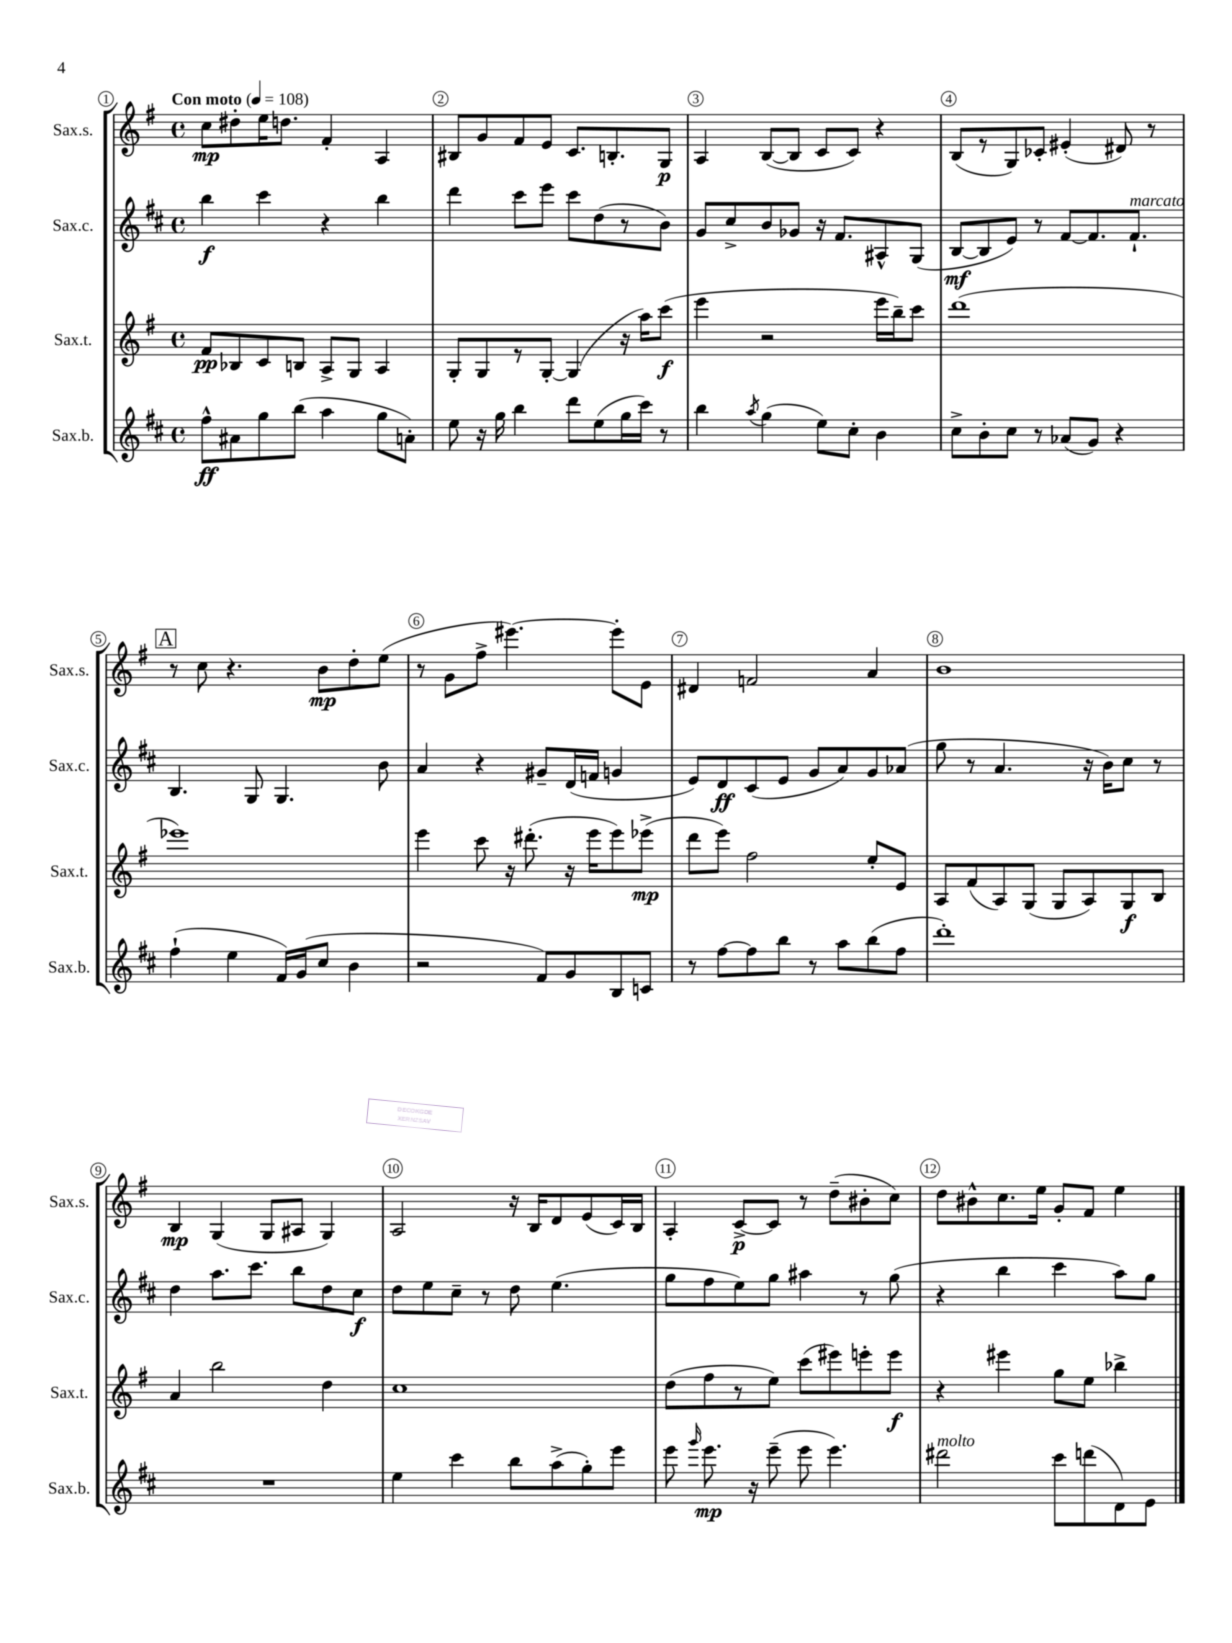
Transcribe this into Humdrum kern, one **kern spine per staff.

**kern	**dynam	**kern	**dynam	**kern	**dynam	**kern	**dynam
*part4	*part4	*part3	*part3	*part2	*part2	*part1	*part1
*staff4	*staff4	*staff3	*staff3	*staff2	*staff2	*staff1	*staff1
*I"Sax.b.	*	*I"Sax.t.	*	*I"Sax.c.	*	*I"Sax.s.	*
*I'Sax.b.	*	*I'Sax.t.	*	*I'Sax.c.	*	*I'Sax.s.	*
*clefG2	*	*clefG2	*	*clefG2	*	*clefG2	*
*k[f#c#]	*	*k[f#]	*	*k[f#c#]	*	*k[f#]	*
*M4/4	*	*M4/4	*	*M4/4	*	*M4/4	*
*met(c)	*	*met(c)	*	*met(c)	*	*met(c)	*
*MM108	*	*MM108	*	*MM108	*	*MM108	*
=1	=1	=1	=1	=1	=1	=1	=1
!	!	!	!	!	!	!LO:TX:a:B:t=Con moto	!
8ff#^^\L	ff	8f#/L	pp	4bb\	f	8cc\L	mp
8a#X\	.	8B-X/	.	.	.	8dd#X'\	.
8gg\	.	8c/	.	4ccc#\	.	16ee\K	.
.	.	.	.	.	.	8.ddn\J	.
(8bb\J	.	8Bn/J	.	.	.	.	.
4aa\	.	8A^/L	.	4r	.	4f#'/	.
.	.	8G/J	.	.	.	.	.
8gg\L	.	4A/	.	4bb\	.	4A/	.
8an'\J)	.	.	.	.	.	.	.
=2	=2	=2	=2	=2	=2	=2	=2
8ee\	.	8G'/L	.	4ddd\	.	8B#X/L	.
16r	.	8G/	.	.	.	8g/	.
16gg\	.	.	.	.	.	.	.
4bb\	.	8r	.	8ccc#\L	.	8f#/	.
.	.	[8G'/J	.	8eee\J	.	8e/J	.
8ddd\L	.	(4G/]	.	8ccc#\L	.	8.c/L	.
(8ee\	.	.	.	(8dd\	.	.	.
.	.	.	.	.	.	8.Bn'/	.
16gg\L	.	16r	.	8r	.	.	.
16ccc#\JJ)	.	16aa\KL)	.	.	.	.	.
8r	.	(8ccc\J	f	8b\J)	.	8G/J	p
=3	=3	=3	=3	=3	=3	=3	=3
4bb\	.	4eee\	.	8g/L	.	4A/	.
.	.	.	.	8cc#^/	.	.	.
8qaa/	.	.	.	.	.	.	.
(4gg\	.	2r	.	8b/	.	([8B/L	.
.	.	.	.	8g-X/J	.	8B/J]	.
8ee\L)	.	.	.	16r	.	8c/L	.
.	.	.	.	8.f#/L	.	.	.
8cc#'\J	.	.	.	.	.	8c/J)	.
4b\	.	16eee\LL	.	8A#X^^/	.	4r	.
.	.	16bb~\J)	.	.	.	.	.
.	.	8ccc\J	.	(8G/J	.	.	.
=4	=4	=4	=4	=4	=4	=4	=4
8cc#^\L	.	(1ddd	.	[8B/L	mf	(8B/L	.
8b'\	.	.	.	8B/]	.	8r	.
8cc#\J	.	.	.	8e/J)	.	8G/)	.
8r	.	.	.	8r	.	8c-X'/J	.
(8a-X/L	.	.	.	[8f#/L	.	(4e#X'/	.
8g/J)	.	.	.	8.f#/]	.	.	.
4r	.	.	.	.	.	8d#X/)	.
!	!	!	!	!LO:TX:a:i:t=marcato	!	!	!
.	.	.	.	8.f#`/J	.	.	.
.	.	.	.	.	.	8r	.
!!LO:LB:g=z
!!LO:REH:place=s1:t=A
=5	=5	=5	=5	=5	=5	=5	=5
(4ff#`\	.	1eee-X)	.	4.B/	.	8r	.
.	.	.	.	.	.	8cc\	.
4ee\	.	.	.	.	.	4.r	.
.	.	.	.	8G/	.	.	.
16f#/LL)	.	.	.	4.G/	.	.	.
(16g/J	.	.	.	.	.	.	.
8cc#/J	.	.	.	.	.	8b\L	mp
4b\	.	.	.	.	.	8dd'\	.
.	.	.	.	8b\	.	(8ee\J	.
=6	=6	=6	=6	=6	=6	=6	=6
2r	.	4eee\	.	4a/	.	8r	.
.	.	.	.	.	.	8g\L	.
.	.	8ccc\	.	4r	.	8ff#^\J	.
.	.	16r	.	.	.	[4.eee#X\)	.
.	.	(8.ddd#X'\	.	.	.	.	.
8f#/L)	.	.	.	8g#X~/L	.	.	.
8g/	.	16r	.	(16d/L	.	.	.
.	.	16eee\KL	.	16fn/JJ	.	.	.
8B/	.	8eee\)	.	4gn/	.	8eee#'\L]	.
8cn/J	.	(8eee-X^\J	mp	.	.	8e\J	.
=7	=7	=7	=7	=7	=7	=7	=7
8r	.	8ddd\L	.	8e/L)	.	4d#X/	.
[8ff#\L	.	8eee\J)	.	8d/	ff	.	.
8ff#\]	.	2ff#\	.	(8c#/	.	2fn/	.
8bb\J	.	.	.	8e/J	.	.	.
8r	.	.	.	8g/L	.	.	.
8aa\L	.	.	.	8a/)	.	.	.
(8bb\	.	8ee'/L	.	8g/	.	4a/	.
8ff#\J	.	8e/J	.	(8a-X/J	.	.	.
=8	=8	=8	=8	=8	=8	=8	=8
1ddd')	.	8A/L	.	8gg\	.	1b	.
.	.	(8f#/	.	8r	.	.	.
.	.	8A/)	.	4.a/	.	.	.
.	.	(8G/J	.	.	.	.	.
.	.	8G/L	.	.	.	.	.
.	.	8A/)	.	16r	.	.	.
.	.	.	.	16b\KL)	.	.	.
.	.	8G/	f	8cc#\J	.	.	.
.	.	8B/J	.	8r	.	.	.
!!LO:LB:g=z
=9	=9	=9	=9	=9	=9	=9	=9
1r	.	4a/	.	4dd\	.	4B/	mp
.	.	2bb\	.	8.aa\L	.	(4G/	.
.	.	.	.	8.ccc#\J	.	.	.
.	.	.	.	.	.	8G/L	.
.	.	.	.	8bb\L	.	8A#X/J	.
.	.	4dd\	.	8dd\	.	4G/)	.
.	.	.	.	8cc#\J	f	.	.
=10	=10	=10	=10	=10	=10	=10	=10
4ee\	.	1cc	.	8dd\L	.	2A/	.
.	.	.	.	8ee\	.	.	.
4ccc#\	.	.	.	8cc#~\J	.	.	.
.	.	.	.	8r	.	.	.
8bb\L	.	.	.	8dd\	.	16r	.
.	.	.	.	.	.	16B/KL	.
(8aa^\	.	.	.	(4.ee\	.	8d/	.
8gg'\)	.	.	.	.	.	(8e/	.
8eee\J	.	.	.	.	.	16c/L)	.
.	.	.	.	.	.	16B/JJ	.
=11	=11	=11	=11	=11	=11	=11	=11
8eee\	.	(8dd\L	.	8gg\L	.	4A'/	.
16qqggg/	.	.	.	.	.	.	.
8.eee\	mp	8ff#\	.	8ff#\	.	.	.
.	.	8r	.	8ee\)	.	[8c^/L	p
16r	.	.	.	.	.	.	.
(8eee~\	.	8ee\J)	.	8gg\J	.	8c/J]	.
8eee\	.	(8ccc\L	.	4aa#X\	.	8r	.
4.eee\)	.	8eee#X\)	.	.	.	(8dd~\L	.
.	.	8eeen'\	.	8r	.	8b#X'\	.
.	.	8eee\J	f	(8gg\	.	8cc\J)	.
=12	=12	=12	=12	=12	=12	=12	=12
!LO:TX:a:i:t=molto	!	!	!	!	!	!	!
2ddd#X\	.	4r	.	4r	.	8dd\L	.
.	.	.	.	.	.	8b#X^^\	.
.	.	4eee#X\	.	4bb\	.	8.cc\	.
.	.	.	.	.	.	16ee\Jk	.
8ccc#\L	.	8gg\L	.	4ccc#\	.	8g'/L	.
(8dddn\	.	8ee\J	.	.	.	8f#/J	.
8d\)	.	4bb-X^\	.	8aa\L)	.	4ee\	.
8e\J	.	.	.	8gg\J	.	.	.
==	==	==	==	==	==	==	==
*-	*-	*-	*-	*-	*-	*-	*-
